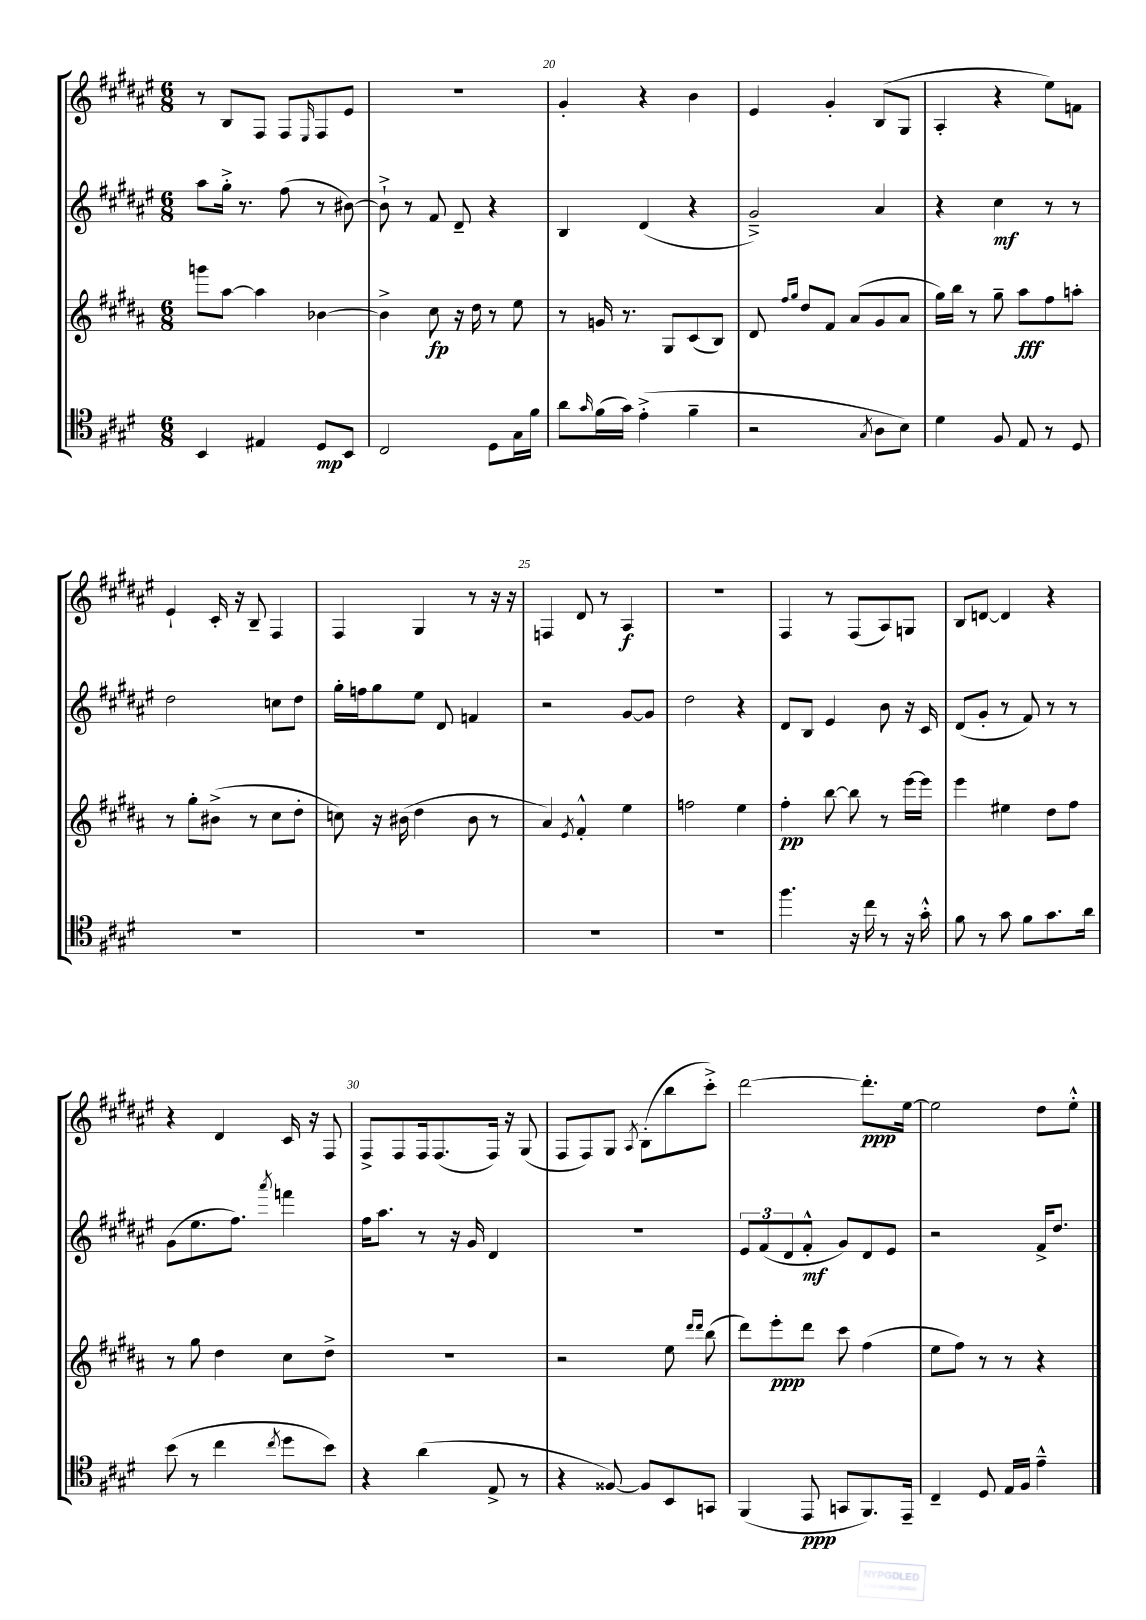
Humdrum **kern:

**kern	**kern	**kern	**kern
*staff4	*staff3	*staff2	*staff1
*clefC4	*clefG2	*clefG2	*clefG2
*k[f#c#g#d#]	*k[f#c#g#d#a#]	*k[f#c#g#d#a#e#]	*k[f#c#g#d#a#e#]
*M6/8	*M6/8	*M6/8	*M6/8
4BB/	8ggg\L	8aa#\L	8r
.	[8aa#\J	16gg#'^\Jk	8B/L
.	.	8.r	.
4E#/	4aa#\]	.	8F#/J
.	.	(8ff#\	8F#/L
.	.	.	16qqE#/
8D#/L	[4b-\	8r	8F#/
8BB/J	.	[8b#\)	8e#/J
=	=	=	=
2C#/	4b-^\]	8b#`^\]	2.r
.	.	8r	.
.	8cc#\	8f#/	.
.	16r	8d#~/	.
.	16dd#\	.	.
8D#\L	8r	4r	.
16G#\L	8ee\	.	.
16f#\JJ	.	.	.
=	=	=	=
8a\L	8r	4B/	4g#'/
16qqg#/	.	.	.
(16f#\L	16g/	.	.
16g#\JJ)	8.r	.	.
(4e'^\	.	(4d#/	4r
.	8G#/L	.	.
4f#~\	(8c#/	4r	4b\
.	8B/J)	.	.
=	=	=	=
2r	8d#/	2g#~^/)	4e#/
.	16qqff#/LL	.	.
.	16qqgg#/JJ	.	.
.	8dd#/L	.	.
.	8f#/J	.	4g#'/
.	(8a#/L	.	.
8qG#/	.	.	.
8A\L	8g#/	4a#/	(8B/L
8B\J)	8a#/J	.	8G#/J
=	=	=	=
4d#\	16gg#\LL)	4r	4A#'/
.	16bb\JJ	.	.
.	8r	.	.
8F#/	8gg#~\	4cc#\	4r
8E/	8aa#\L	.	.
8r	8ff#\	8r	8ee#\L)
8D#/	8aa'\J	8r	8f\J
=	=	=	=
2.r	8r	2dd#\	4e#`/
.	8gg#'\L	.	.
.	(8b#^\J	.	16c#'/
.	.	.	16r
.	8r	.	8B~/
.	8cc#\L	8cc\L	4F#/
.	8dd#'\J	8dd#\J	.
=	=	=	=
2.r	8cc\)	16gg#'\LL	4F#/
.	.	16ff\J	.
.	16r	8gg#\	.
.	(16b#\	.	.
.	4dd#\	8ee#\J	4G#/
.	.	8d#/	.
.	8b#\	4f/	8r
.	8r	.	16r
.	.	.	16r
=	=	=	=
2.r	4a#/)	2r	4F/
.	8qe/	.	.
.	4f#'^^/	.	8d#/
.	.	.	8r
.	4ee\	[8g#/L	4A#/
.	.	8g#/]J	.
=	=	=	=
2.r	2ff\	2dd#\	2.r
.	4ee\	4r	.
=	=	=	=
4.ff#\	4ff#'\	8d#/L	4F#/
.	.	8B/J	.
.	[8bb\	4e#/	8r
16r	8bb\]	.	(8F#/L
16cc#\	.	.	.
8r	8r	8b\	8A#/)
16r	[16eee\LL	16r	8G/J
16g#'^^\	16eee\]JJ	16c#/	.
=	=	=	=
8f#\	4eee\	(8d#/L	8B/L
8r	.	8g#'/J	[8d/J
8g#\	4ee#\	8r	4d/]
8f#\L	.	8f#/)	.
8.g#\	8dd#\L	8r	4r
.	8ff#\J	8r	.
16a\Jk	.	.	.
=	=	=	=
(8b\	8r	(8g#\L	4r
8r	8gg#\	8.ee#\	.
4cc#\	4dd#\	.	4d#/
.	.	8.ff#\J)	.
8qcc#/	.	8qaaa#/	.
8dd#\L	8cc#\L	4fff\	16c#/
.	.	.	16r
8b\J)	8dd#^\J	.	8F#/
=	=	=	=
4r	2.r	16ff#\LK	8F#^/L
.	.	8.aa#\J	.
.	.	.	8F#/
(4a\	.	8r	16F#/k
.	.	.	(8.F#/
.	.	16r	.
.	.	16g#/	.
8E^/	.	4d#/	16F#/Jk)
.	.	.	16r
8r	.	.	(8G#/
=	=	=	=
4r	2r	2.r	8F#/L
.	.	.	8F#/)
[8F##/)	.	.	8G#/J
.	.	.	8qA#/
8F##/]L	.	.	(8B'\L
8BB/	8ee\	.	8bb\
.	16qqddd#/LL	.	.
.	16qqddd#/JJ	.	.
8GG/J	(8bb\	.	8ccc#'^\J)
=	=	=	=
(4FF#/	8ddd#\L)	12e#/L	[2ddd#\
.	.	(12f#/	.
.	8eee'\	.	.
.	.	12d#/	.
8EE/	8ddd#\J	8f#'^^/J	.
8GG/L	8ccc#\	8g#/L)	.
8.FF#/)	(4ff#\	8d#/	8.ddd#'\]L
.	.	8e#/J	.
16EE~/Jk	.	.	[16ee#\Jk
=	=	=	=
4C#~/	8ee\L	2r	2ee#\]
.	8ff#\J)	.	.
8D#/	8r	.	.
16E/LL	8r	.	.
16F#/JJ	.	.	.
4e~^^\	4r	16f#^/LK	8dd#\L
.	.	8.dd#/J	.
.	.	.	8ee#'^^\J
==	==	==	==
*-	*-	*-	*-
